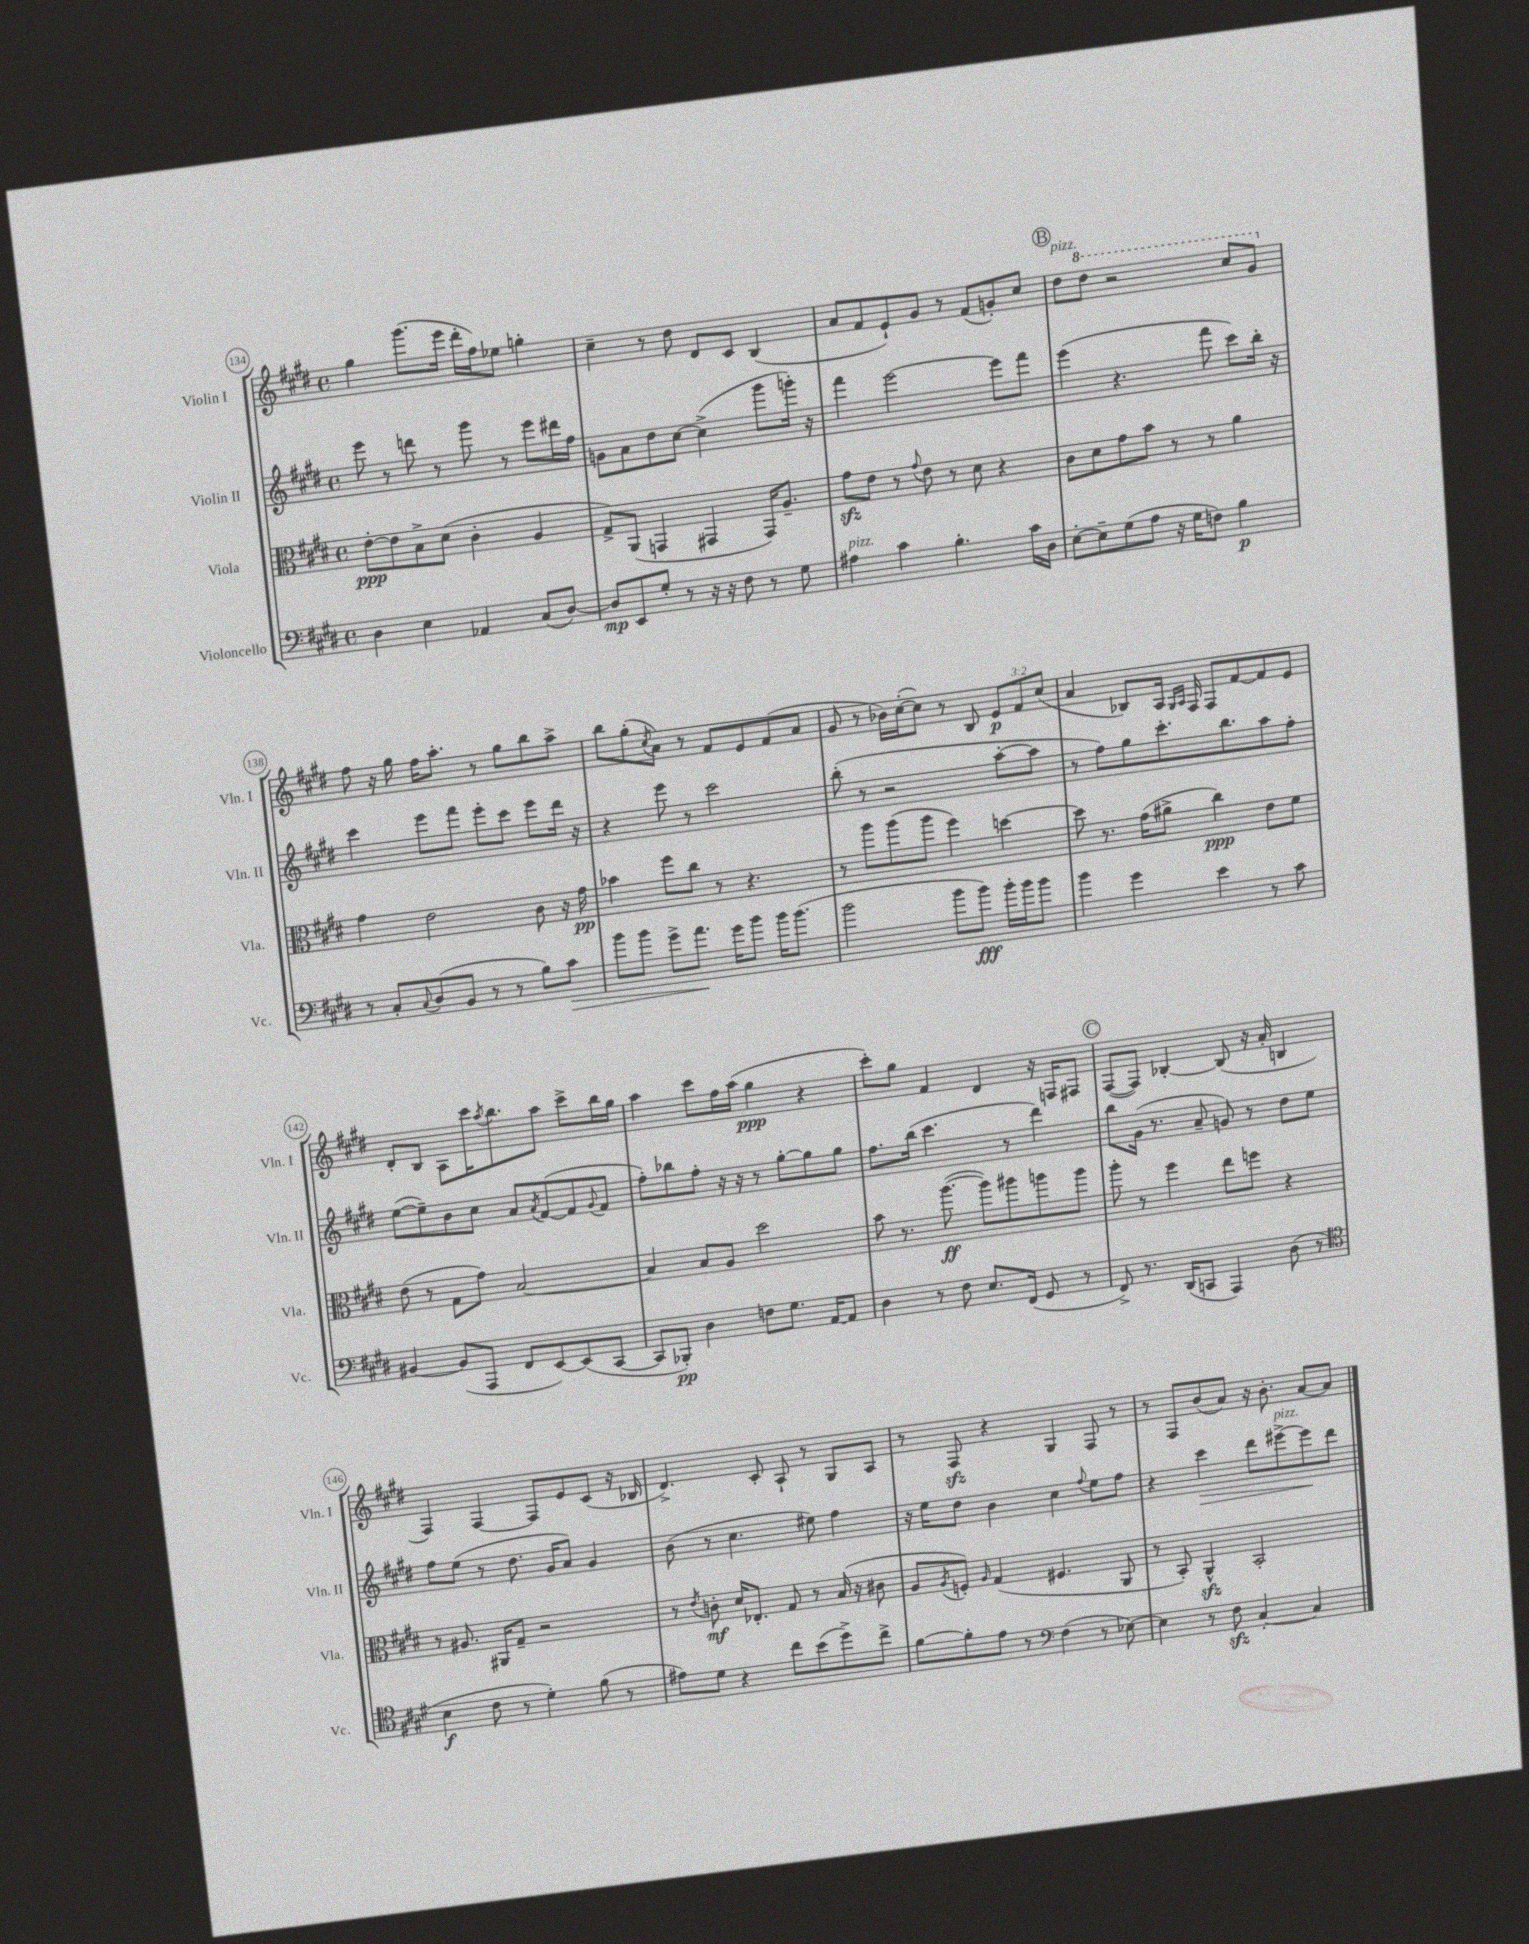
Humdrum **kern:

**kern	**kern	**kern	**kern
*staff4	*staff3	*staff2	*staff1
*clefF4	*clefC3	*clefG2	*clefG2
*k[f#c#g#d#]	*k[f#c#g#d#]	*k[f#c#g#d#]	*k[f#c#g#d#]
*M4/4	*M4/4	*M4/4	*M4/4
*met(c)	*met(c)	*met(c)	*met(c)
4D#\	[8e'\L	8eee\	4gg#\
.	8e\]	8r	.
4E\	8B^\	8ddd\	(8.ggg#\L
.	(8d#\J	8r	.
.	.	.	16eee\Jk
4AA-/	4c#'\	8ggg#\	16ddd#'\LL
.	.	.	16ff#\J)
.	.	8r	8ee-\J
(8C#/L	4A/	8eee\L	4gg'\
[8D#/J)	.	16ddd#\L	.
.	.	16ff#\JJ	.
=	=	=	=
8D#/]L	8G#^/L)	8g\L	4cc#~\
8EE/	(8AA/J	8a\	.
8G#'/J	4GG/	8dd#\	8r
8r	.	[8cc#\J	8dd#\
16r	4GG#/	(4cc#^\]	8d#/L
16r	.	.	.
8F#\	.	.	8c#/J
8r	16GG#/LK)	8ggg#\L	(4B/
.	8.A~/J	.	.
8G#\	.	16ggg'\Jk)	.
.	.	16r	.
=	=	=	=
4A#\	8g#\L	4fff#\	8a/L
.	8e\J	.	8f#/
4c#\	8r	[2eee\	8e`/)
.	8qqg#/	.	.
.	8e\	.	8g#/J
4.B'\	8r	.	8r
.	8d#\	.	(8f#/L
.	4r	8eee\]L	8g'/)
16c#\LL	.	8fff#\J	8cc#/J
16D#\JJ	.	.	.
=	=	=	=
[8E'\L	8c#\L	(4eee\	8dd#\L
8E~\]	8d#\	.	8ddd#\J
(8G#\	8g#\	4.r	2r
8A\J	8b\J	.	.
16r	8r	.	.
16G#\LK	.	.	.
8F\J)	8r	8fff#\	.
4B\	4a\	8ccc#\L)	8ccc#/L
.	.	16bb'\Jk	8gg#/J
.	.	16r	.
=	=	=	=
8r	4g#\	4ccc#\	8ff#\
8C#'/L	.	.	16r
.	.	.	16gg#\
8qqC#/	.	.	.
(8D#/	2e\	8eee\L	16ff#\LK
.	.	.	8.aa'\J
8BB/J	.	8fff#\J	.
8r	.	8eee'\L	8r
8r	.	8ccc#\J	8gg#\L
8B\L)	8c#\	8eee\L	8bb\
8c#\J	16r	16ddd#\Jk	8aa^\J
.	16g#\	16r	.
=	=	=	=
8b\L	4b-\	4r	8bb\L
8b\J	.	.	(8gg#'\
.	.	.	8qcc#/
8g#^\L	8ff#\L	8eee\	8a\J)
8.a\J	8cc#\J	8r	8r
.	8r	2ccc#\	8f#/L
16g#\LK	.	.	.
8b\J	4.r	.	8e/
16b\LK	.	.	(8f#/
(8.b\J	.	.	.
.	.	.	8a/J
=	=	=	=
2b\	8r	(8bb'\	8g#/
.	8aa\L	8r	8r
.	(8aa\	2r	16b-\LL)
.	.	.	([16cc#'\J
.	8aa\J	.	8cc#\]J)
8b\L	4ff#\)	.	8r
8b\J)	.	.	8B/
16b'\LL	[4dd\	[8aa'\L	12e/L
16b\J	.	.	.
.	.	.	12f#/
8b\J	.	8aa\]J	.
.	.	.	(12cc#/J
=	=	=	=
4b\	8dd\]	8r	4a/
.	8.r	8ff#\L)	.
4g#\	.	8gg#\	8B-/L)
.	(16g#\LK	.	.
.	8a#^\J	8.ccc#'\	16A/Jk
.	.	.	16qqG#/LL
.	.	.	16qqA/JJ
.	.	.	16F#/
4e\	4cc#\)	.	8F#/L
.	.	8.bb\	.
.	.	.	[8f#/
8r	8e\L	8aa\	8f#/]
8c#\	8f#\J	8ff#'\J	8e/J
=	=	=	=
[4BB#/	(8e\	([8ee\L	8d#'/L
.	8r	8ee~\])	8B/J
(8BB#/]L	8G#\L	8b\	8A\L
8AAA/J	8g#\J)	8cc#\J	16ccc#\K
.	.	.	8qaa/
.	.	.	8.bb\
8FF#/L	[2B/	8a/L	.
.	.	8qa/	.
[8EE/)	.	([8f#/	8aa\J
(8EE/]	.	8f#/]	8ccc#^\L
.	.	8qqg#/	.
[8CC#/J	.	8f#/J	16bb\L
.	.	.	16gg#\JJ
=	=	=	=
8CC#/]L	4B/]	8ff#'\L)	4aa\
8BBB-'/J)	.	8bb-\	.
4D#\	8B/L	8ff#'\J	8ccc#\L
.	8A/J	16r	16ff#\L
.	.	16r	(16aa\JJ
8F\L	2dd#\	8r	4gg#\
8.G#\J	.	[8gg#'\L	.
.	.	8gg#\]	4r
[16AA/LK	.	.	.
8AA/]J	.	8gg#\J	.
=	=	=	=
4D#\	8b\	8.ff#\L	8ccc#'\L)
.	8.r	.	8gg#\J
.	.	(16bb\Jk	.
8r	.	4.ccc#\	4f#/
.	([8.aa\	.	.
8F#\	.	.	.
8.E/L	8aa\]L)	.	4d#/
.	8aa#\	8r	.
(16FF#/Jk	.	.	.
8GG#/	8aa\	4ddd#\)	16r
.	.	.	16F/LK
8r	8aa\J	.	8F#/J
=	=	=	=
8FF#^/)	8aa'\	8bb\L	([8F#/L
8.r	8r	(16g#\Jk	8F#/]J)
.	.	8.r	.
.	4ff#\	.	[4B-'/
(16DD#/LK	.	.	.
8CC/J	.	8a~/	.
4AAA/)	8ee\L	8g/)	(8B-/]
.	8ff\J	8r	16r
.	.	.	16a'/
(8D#\	4r	8dd#\L	4B/
8r	.	8ee\J	.
=	=	=	=
*clefC4	*	*	*
4B\	8r	8ff#\L	4F#/)
.	8.A#/	(8ee\J	.
8c#\	.	8r	[4F#/
.	16AA#/LK	.	.
8r	8G#~/J	8.dd#\	.
4d#'\)	2r	.	8F#/]L
.	.	16g#/LK	.
.	.	8a/J)	8e/
(8f#\	.	4g#/	(8c#/J
8r	.	.	16r
.	.	.	16B-/
=	=	=	=
8e#\L)	8r	(8b\	4.d#^/)
.	8qe/	.	.
8d#\J	8c'\	8r	.
4r	16d#/LK	4.cc#\	.
.	8.E-'/J	.	.
.	.	.	8c#'/
8cc#\L	8G#/	.	8A`/
(8b\	8r	8ee#\)	8r
8dd#^\)	(16B/	4ff#\	8G#/L
.	16r	.	.
8cc#^\J	8c#\	.	8A/J
=	=	=	=
[8f#\L	8A/L	16r	8r
.	.	16ee\LK	.
.	8qA/	.	.
8f#'\]	8F'/J)	8dd#\J	8F#/
.	16qqA/	.	.
8e\J	(4G#/	4b\	4r
8r	.	.	.
*clefF4	*	*	*
(4F#\	4.F#/	4cc#\	4G#/
.	.	8qqff#/	.
8r	.	8ee\L	8F#/
[8E-\)	8AA/	8ff#\J	8r
=	=	=	=
4E-\]	8r	4r	8r
.	8BB'/)	.	8F#/L
8r	4AA^^/	4ccc#\	(8b/
8F#\	.	.	8a/J)
[4C#'/	2BB'/	8ddd#\L	16r
.	.	.	8.b'\
.	.	[8eee#^\	.
4C#/]	.	8eee#\]	[8a/L
.	.	8ddd#\J	8a/]J
==	==	==	==
*-	*-	*-	*-
